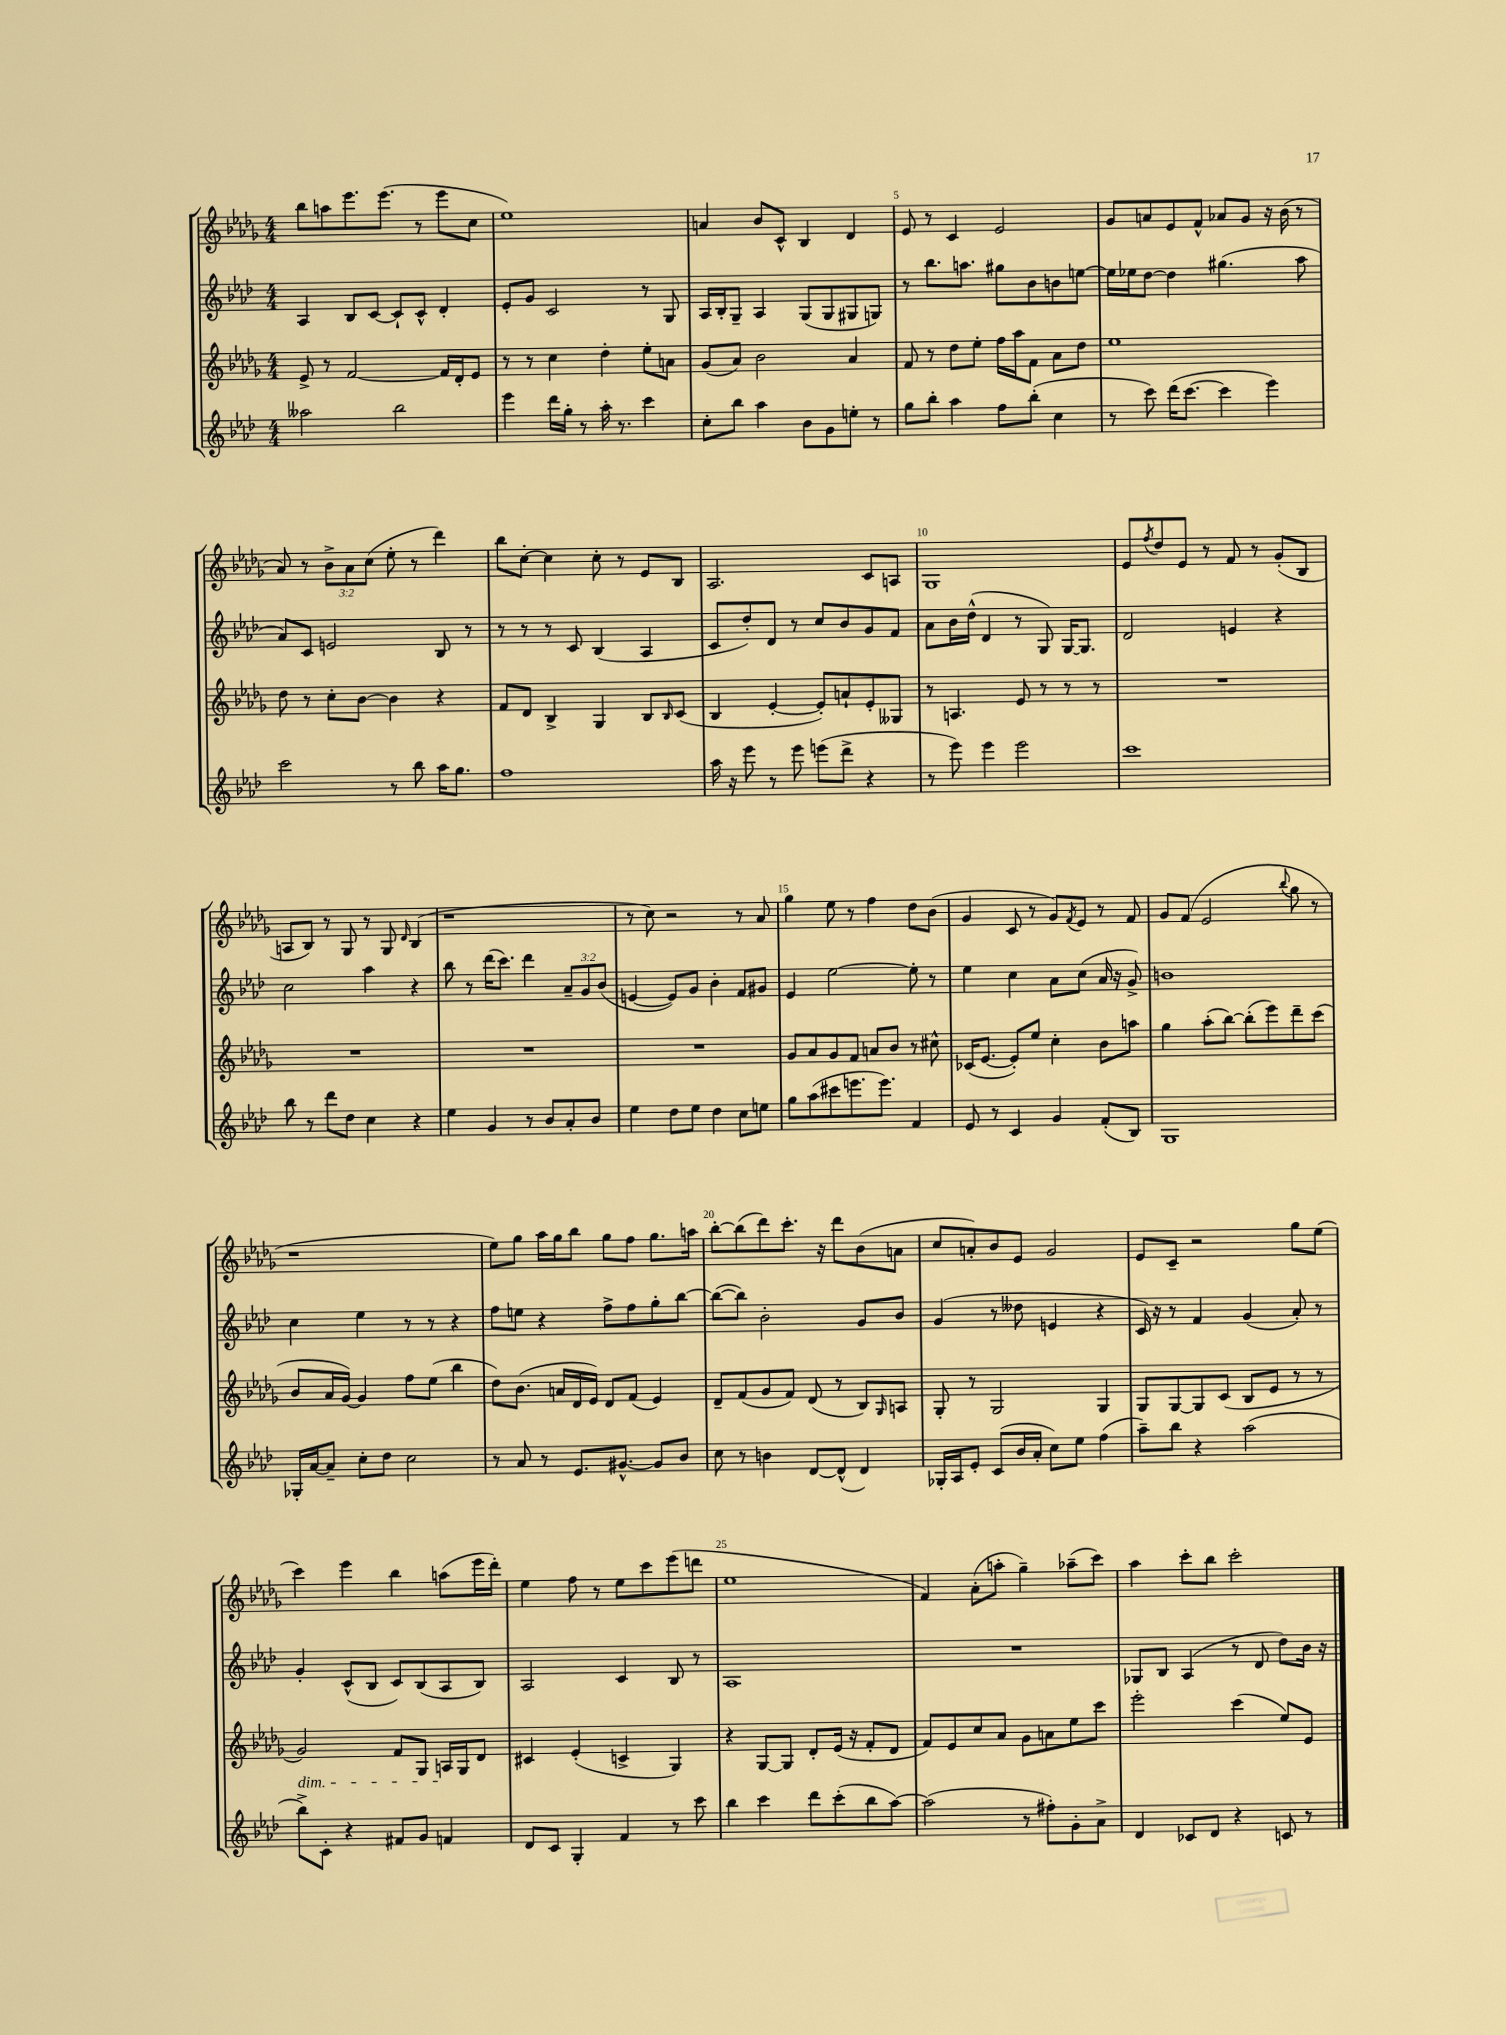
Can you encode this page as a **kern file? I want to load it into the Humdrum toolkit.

**kern	**kern	**kern	**kern
*staff4	*staff3	*staff2	*staff1
*clefG2	*clefG2	*clefG2	*clefG2
*k[b-e-a-d-]	*k[b-e-a-d-g-]	*k[b-e-a-d-]	*k[b-e-a-d-g-]
*M4/4	*M4/4	*M4/4	*M4/4
2aa--\	8e-^/	4A-/	8bb-\L
.	8r	.	8aa\
.	[2f/	8B-/L	8.eee-\
.	.	[8c/J	.
.	.	.	(8.eee-\J
2bb-\	.	8c`/]L	.
.	.	8c^^/J	8r
.	16f/]LL	4d-'/	8eee-\L
.	16d-'/J	.	.
.	8e-/J	.	8cc\J
=	=	=	=
4eee-\	8r	8e-'/L	1ee-)
.	8r	8g/J	.
16ddd-\LL	4cc\	2c/	.
16gg'\JJ	.	.	.
8r	.	.	.
16aa-'\	4dd-'\	.	.
8.r	.	.	.
4ccc\	8ee-'\L	8r	.
.	8a\J	8G/	.
=	=	=	=
8cc'\L	(8g-/L	16A-/LL	4a/
.	.	16B-'/J	.
8bb-\J	8a-/J)	8G~/J	.
4aa-\	2b-\	4A-/	8b-/L
.	.	.	8c^^/J
8b-\L	.	(8G/L	4B-/
8g\	.	8G/	.
8ee'\J	4a-/	8G#/	4d-/
8r	.	8G/J)	.
=	=	=	=
8gg\L	8f/	8r	8e-/
8bb-'\J	8r	8.bb-\L	8r
4aa-\	8dd-\L	.	4c/
.	.	8.aa\J	.
.	8ee-'\J	.	.
8ff\L	16ff\LL	8gg#\L	2e-/
.	16aa-\J	.	.
(8bb-'\J	8f\J	8b-\	.
4cc\	8a-\L	8b\	.
.	8dd-\J	[8ee\J	.
=	=	=	=
8r	1ee-	16ee\]LL	8g-/L
.	.	16ee-\J	.
8ccc\)	.	[8dd-\J	8a/
(16ddd-\LK	.	4dd-\]	8e-/
[8.ccc\J	.	.	.
.	.	.	8f^^/J
4ccc\]	.	(4.gg#\	8a-/L
.	.	.	8g-/J
4eee-\)	.	.	16r
.	.	.	(16b-\
.	.	8aa-\	8r
=	=	=	=
2ccc\	8dd-\	8a-/L)	8a-/)
.	8r	8c/J	8r
.	8cc'\L	2e/	12b-^\L
.	.	.	12a-\
.	[8b-\J	.	.
.	.	.	(12cc\J
8r	4b-\]	.	8ee-'\
8bb-\	.	.	8r
16aa-\LK	4r	8B-/	4ddd-\)
8.gg\J	.	.	.
.	.	8r	.
=	=	=	=
1ff	8f/L	8r	8bb-\L
.	8d-/J	8r	[8cc'\J
.	4B-^/	8r	4cc\]
.	.	8c/	.
.	4G-/	(4B-/	8cc'\
.	.	.	8r
.	8B-/L	4A-/	8e-/L
.	16qqB-/	.	.
.	(8c/J	.	8B-/J
=	=	=	=
16aa-\	4B-/	8c/L	2.A-/
16r	.	.	.
8eee-\	.	8dd-'/)	.
8r	[4e-'/	8d-/J	.
8eee-\	.	8r	.
(8eee\L	8e-'/]L)	8cc/L	.
8ddd-^\J	8a`/	8b-/	.
4r	8e-'/	8g/	8c/L
.	8G--/J	8f/J	8A/J
=	=	=	=
8r	8r	8a-\L	1G-
8eee-\)	4.A/	16b-\L	.
.	.	(16dd-^^\JJ	.
4eee-\	.	4d-/	.
2eee-\	8e-/	8r	.
.	8r	8G/)	.
.	8r	[16G/LK	.
.	.	8.G/]J	.
.	8r	.	.
=	=	=	=
1ccc	1r	2d-/	8e-/L
.	.	.	8qff/
.	.	.	8dd-/
.	.	.	8e-/J
.	.	.	8r
.	.	4e/	8f/
.	.	.	8r
.	.	4r	(8g-'/L
.	.	.	8B-/J
=	=	=	=
8bb-\	1r	2cc\	8A/L
8r	.	.	8B-/J)
8ddd-\L	.	.	8r
8dd-\J	.	.	8G-/
4cc\	.	4aa-\	8r
.	.	.	8G-/
.	.	.	16qqd-/
4r	.	4r	(4B-/
=	=	=	=
4ee-\	1r	8bb-\	1r
.	.	8r	.
4g/	.	(16ddd-\LK	.
.	.	8.ccc\J)	.
8r	.	4ddd-\	.
8b-/L	.	.	.
8a-'/	.	12a-~/L	.
.	.	12g/	.
8b-/J	.	.	.
.	.	(12b-/J	.
=	=	=	=
4ee-\	1r	[4e/	8r
.	.	.	8cc\)
8dd-\L	.	8e/]L)	2r
8ee-\J	.	8g/J	.
4dd-\	.	4b-'\	.
8cc\L	.	8f/L	8r
8ee\J	.	8g#/J	8a-/
=	=	=	=
8gg\L	8g-/L	4e-/	4gg-\
(8aa-\	8a-/	.	.
8ccc#\	8g-/	[2ee-\	8ee-\
8.eee\	8f/J	.	8r
.	8a/L	.	4ff\
8.eee\J)	.	.	.
.	8b-/J	.	.
4f/	8r	8ee-'\]	8dd-\L
.	8cc#^^\	8r	(8b-\J
=	=	=	=
8e-/	(16c-/LK	4ee-\	4g-/
.	[8.e-/J	.	.
8r	.	.	.
4c/	8e-'/]L)	4cc\	8c/
.	8ee-/J	.	8r
4g/	4cc'\	8a-\L	8g-/L)
.	.	.	8qf/
.	.	(8cc\J	8e-/J
(8f'/L	8b-\L	16a-/	8r
.	.	16r	.
8B-/J)	8aa\J	8g^/)	8f/
=	=	=	=
1G	4gg-\	1b	8g-/L
.	.	.	(8f/J
.	(8aa-'\L	.	2e-/
.	[8bb-\J)	.	.
.	(8bb-'\]L	.	.
.	8eee-\)	.	.
.	.	.	8qqbb-/
.	8ddd-~\	.	8gg-\
.	(8ccc\J	.	8r
=	=	=	=
16G-'/LL	8b-/L	4cc\	1r
[16a-/J	.	.	.
8a-~/]J	16a-/L	.	.
.	[16g-/JJ)	.	.
8cc'\L	4g-/]	4ee-\	.
8dd-\J	.	.	.
2cc\	8ff\L	8r	.
.	(8ee-\J	8r	.
.	4bb-\	4r	.
=	=	=	=
8r	8dd-\L)	8ff\L	8ee-\L)
8a-/	(8.b-\J	8ee\J	8gg-\J
8r	.	4r	16aa-\LL
.	16a/LL	.	16gg-\J
8.e-/L	16d-/	.	8bb-\J
.	16e-/JJ)	.	.
.	8d-/L	8ff^\L	8gg-\L
[8.g#^^/J	.	.	.
.	(8f/J	8ff\	8ff\J
8g#/]L	4e-/)	8gg'\	8.gg-\L
8b-/J	.	[8bb-\J	.
.	.	.	16aa\Jk
=	=	=	=
8cc\	8d-~/L	(8bb-\_L	[8bb-'\L
8r	(8f/	8bb-\]J)	(8bb-\]
4b\	8g-/	2b-'\	8ddd-\)
.	8f/J)	.	8.ccc'\J
[8d-/L	(8d-/	.	.
.	.	.	16r
(8d-^^/]J	8r	.	8ddd-\L
4d-/)	8B-/L)	8g/L	(8b-\
.	16qqG-/	.	.
.	8A/J	8b-/J	8a\J
=	=	=	=
16G-'/LL	8G-'/	(4g/	8cc/L
16A-/J	.	.	.
8e-'/J	8r	.	8a'/)
(8c/L	2G-/	8r	8b-/
16b-/L	.	8dd--\	8e-/J
16a-'/JJ	.	.	.
8cc\L)	.	4e/	2g-/
8ee-\J	.	.	.
(4ff\	4G-/	4r	.
=	=	=	=
8aa-~\L)	8G-/L	16c/)	8e-/L
.	.	16r	.
8bb-\J	[8G-/	8r	8c~/J
4r	8G-/]	4f/	2r
.	(8c/J	.	.
(2aa-\	8B-/L	(4g/	.
.	8e-/J	.	.
.	8r	8a-'/)	8gg-\L
.	8r	8r	(8ee-\J
=	=	=	=
8bb-^\L)	2g-/)	4g'/	4ccc\)
8c'\J	.	.	.
4r	.	(8c^^/L	4eee-\
.	.	8B-/J	.
8f#/L	8f/L	8c/L)	4bb-\
8g/J	8G-/J	(8B-/	.
4f/	16A/LL	8A-/	(8aa\L
.	16G-/J	.	.
.	8d-/J	8B-/J)	16eee-\L
.	.	.	16ddd-'\JJ)
=	=	=	=
8d-/L	4c#/	2A-/	4ee-\
8c/J	.	.	.
4G'/	(4e-'/	.	8ff\
.	.	.	8r
4f/	4c^/	4c/	8ee-\L
.	.	.	8ccc\
8r	4G-/)	8B-/	(8eee-\
8ccc\	.	8r	8ddd\J
=	=	=	=
4bb-\	4r	1A-	1ee-
4ccc\	[8G-/L	.	.
.	8G-/]J	.	.
8ddd-\L	8d-'/L	.	.
(8ccc'\	(16e-/Jk	.	.
.	16r	.	.
8bb-\	8f'/L	.	.
[8aa-\J)	8d-/J	.	.
=	=	=	=
(2aa-\]	8f/L)	1r	4f/)
.	8e-/	.	.
.	8cc/	.	(8a-'\L
.	8a-/J	.	8aa'\J
8r	8g-\L	.	4gg-~\)
8ff#'\L)	8a\	.	.
8g'\	8ee-\	.	(8aa-~\L
8a-^\J	8ccc\J	.	8ccc\J)
=	=	=	=
4d-/	2eee-'\	8G-/L	4aa-\
.	.	8B-/J	.
8c-/L	.	(4A-/	8ccc'\L
8d-/J	.	.	8bb-\J
4r	(4ccc\	8r	2ccc'\
.	.	8d-/	.
8c/	8ee-/L)	8dd-\L)	.
8r	8e-/J	16b-\Jk	.
.	.	16r	.
==	==	==	==
*-	*-	*-	*-
